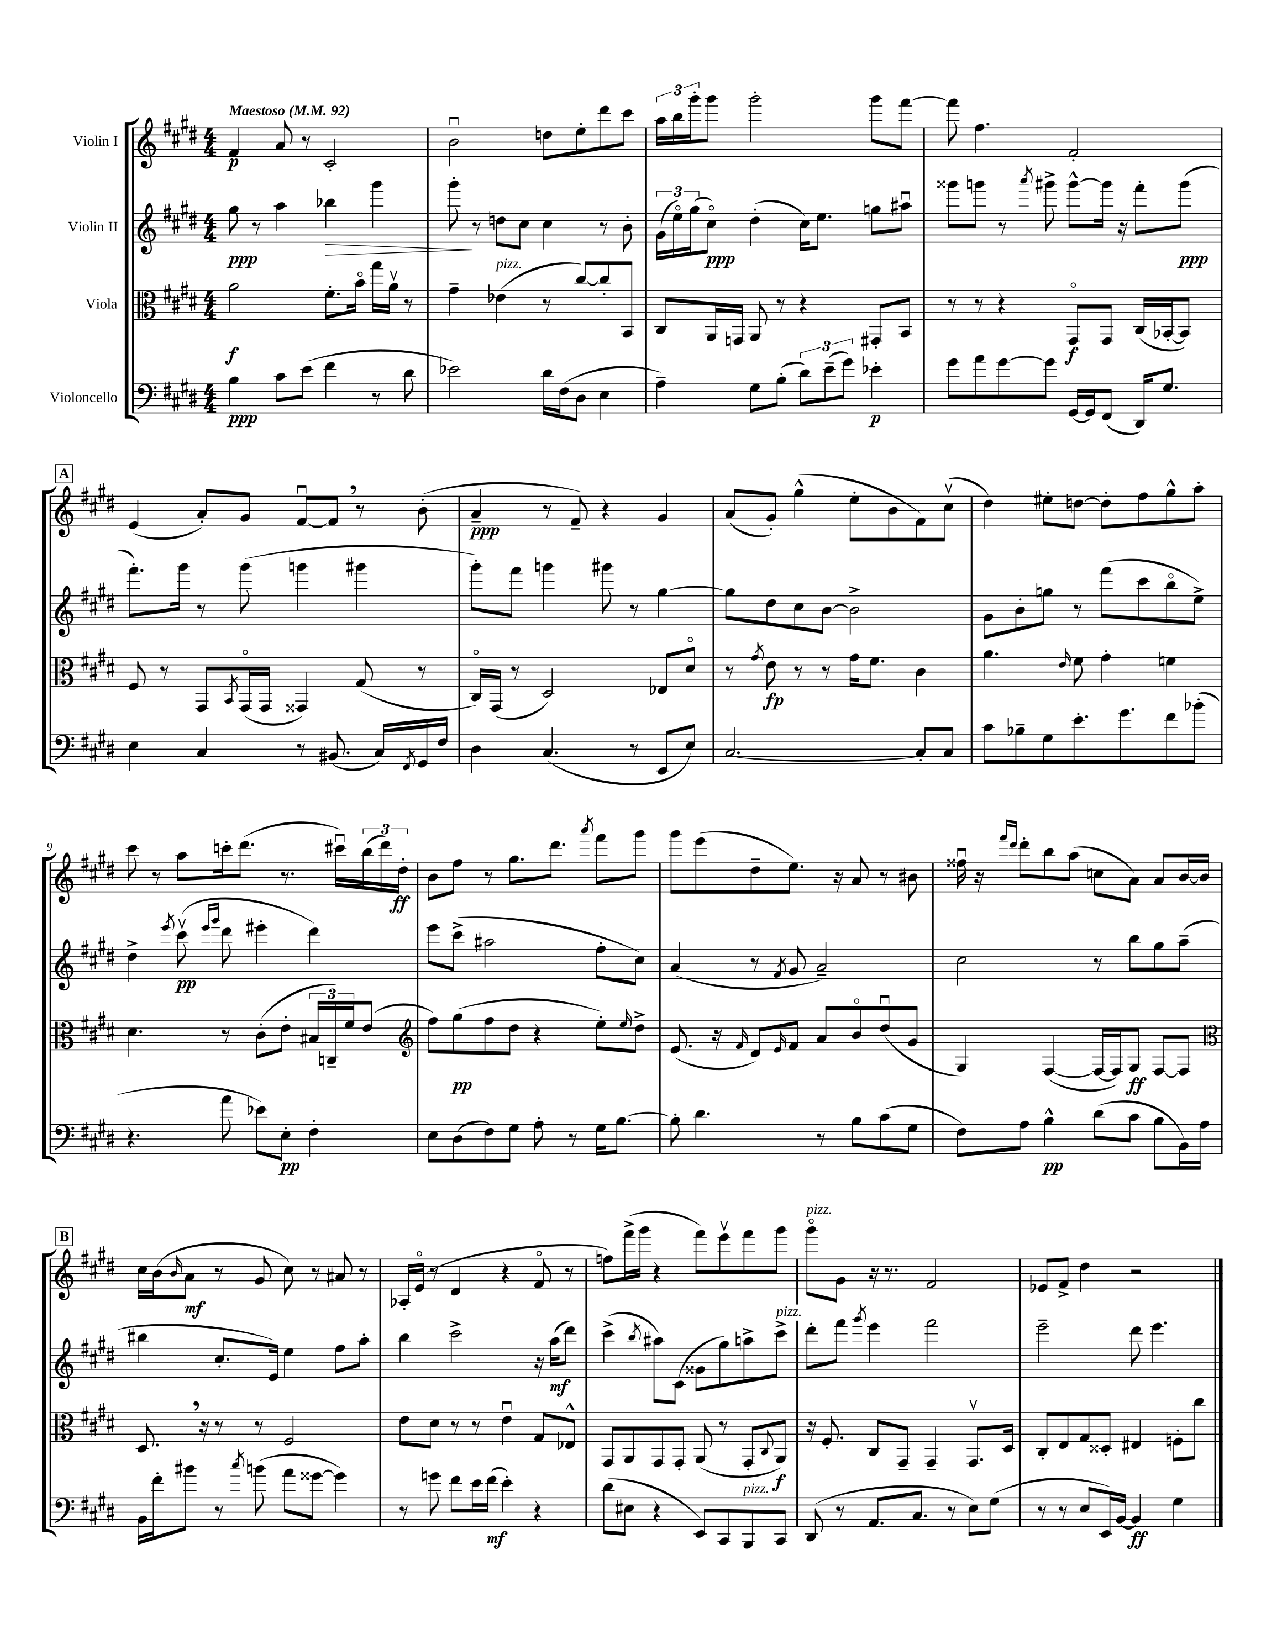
<<
\new StaffGroup <<
\new Staff = "s0" \with { instrumentName = "Violin I" } {
    \clef treble \key e \major \numericTimeSignature \time 4/4 \tempo "Maestoso" 4 = 92
    fis'4\p a'8 r8 cis'2-. |
    b'2\downbow d''8 e''8-. dis'''8 cis'''8 |
    \tuplet 3/2 { a''16 b''16 gis'''16-. } gis'''8 gis'''2-. gis'''8 fis'''8~ |
    fis'''8 fis''4. fis'2-. |
    \mark \markup { \box "A" } e'4( a'8-.) gis'8 fis'8~\downbow fis'8 \breathe r8 b'8-.( |
    a'4--\ppp r8 fis'8--) r4 gis'4 |
    a'8( gis'8-.) gis''4-^( e''8-. b'8 fis'8) cis''8\upbow( |
    dis''4) eis''8-. d''8~ d''8-. fis''8 gis''8-^ a''8-. |
    cis'''8 r8 a''8 c'''16-. dis'''8.( r8. cis'''16\downbow) \tuplet 3/2 { b''16( dis'''16) dis''16-.\ff } |
    b'8 fis''8 r8 gis''8. dis'''8. \acciaccatura { a'''8 } fis'''8 gis'''8 |
    gis'''8 e'''8( dis''8-- e''8.) r16 a'8 r8 bis'8 |
    fisis''16\downbow r16 \grace { fis'''16 dis'''16 } dis'''8-. b''8 a''8( c''8 a'8) a'8 b'16~ b'16 |
    \mark \markup { \box "B" } cis''16 b'16( \grace { b'16 } a'8\mf r8 gis'8 cis''8) r8 ais'8 r8 |
    aes16-. e'16\flageolet( r8 dis'4 r4 fis'8\flageolet r8 |
    f''8) fis'''16->( gis'''16 r4 fis'''8) e'''8\upbow fis'''8 gis'''8 |
    gis'''8\flageolet^\markup { \italic "pizz." } gis'8 r16 r8. fis'2 |
    ees'8 fis'8-> dis''4 r2 \bar "|." |
}
\new Staff = "s1" \with { instrumentName = "Violin II" } {
    \clef treble \key e \major \numericTimeSignature \time 4/4
    gis''8\ppp r8 a''4 bes''4\> gis'''4 |
    gis'''8-.\! r8 d''8 cis''8 cis''4 r8 b'8-. |
    \tuplet 3/2 { gis'16( e''16\flageolet) gis''16( } cis''8\flageolet\ppp) dis''4-.( cis''16) e''8. g''8 ais''8\downbow |
    gisis'''8 g'''8 r8 \acciaccatura { a'''8 } gis'''8-> gis'''8~-^ gis'''16 r16 fis'''8-. gis'''8\ppp( |
    \mark \markup { \box "A" } fis'''8.-.) gis'''16 r8 gis'''8( g'''4 gis'''4 |
    gis'''8-.) fis'''8 g'''4 gis'''8 r8 gis''4~ |
    gis''8 dis''8 cis''8 b'8~ b'2-> |
    gis'8 b'8-. g''8 r8 fis'''8( cis'''8 b''8\flageolet e''8->) |
    dis''4-> \acciaccatura { e'''8 } cis'''8\upbow\pp( \grace { e'''16 gis'''16 } dis'''8 eis'''4-. dis'''4) |
    e'''8 cis'''8->( ais''2 fis''8-. cis''8) |
    a'4( r8 \acciaccatura { fis'8 } gis'8 a'2--) |
    cis''2 r8 b''8 gis''8 a''8--( |
    \mark \markup { \box "B" } bis''4 cis''8.-. e'16) e''4 fis''8 a''8-. |
    b''4 cis'''2-> r16 a''16\mf( dis'''8) |
    cis'''4->( \acciaccatura { b''8 } ais''8) cis'8( gisis'8 gis''8) a''8-> cis'''8->^\markup { \italic "pizz." } |
    dis'''8-. fis'''8 \acciaccatura { gis'''8 } e'''4 fis'''2 |
    e'''2-- dis'''8 e'''4. \bar "|." |
}
\new Staff = "s2" \with { instrumentName = "Viola" } {
    \clef alto \key e \major \numericTimeSignature \time 4/4
    a'2\f fis'8.-. b'16\flageolet gis''16 a'16\upbow r8 |
    gis'4-- ees'4^\markup { \italic "pizz." }( r8 cis''8~) cis''8-. b,8 |
    cis8 a,16 g,16 a,8 r8 r4 gis,8-. b,8 |
    r8 r8 r4 gis,8\flageolet\f gis,8 cis16( bes,16~-. bes,8) |
    \mark \markup { \box "A" } fis8 r8 gis,8 \acciaccatura { b,8 } gis,16\flageolet( gis,16 gisis,4) gis8( r8 |
    cis16\flageolet) gis,16( r8 dis2) ees8 dis'8\flageolet |
    r8 \acciaccatura { gis'8 } e'8\fp r8 r8 gis'16 fis'8. cis'4 |
    a'4. \grace { e'16 } fis'8 gis'4-. f'4 |
    dis'4. r8 cis'8-.( e'8-. \tuplet 3/2 { bis16 c16--) fis'16 } e'8( |
    \clef treble fis''8) gis''8\pp( fis''8 dis''8 r4 e''8-.) \grace { e''16 } dis''8-> |
    e'8.( r16 \grace { fis'16 } dis'8) \grace { e'16 } fis'8 a'8 b'8\flageolet dis''8\downbow( gis'8 |
    gis4) fis4~( fis16~ fis16) gis8\ff fis8~ fis8 |
    \mark \markup { \box "B" } \clef alto dis8. \breathe r16 r8 r8 fis2 |
    e'8 dis'8 r8 r8 e'4\downbow gis8 ees8-^ |
    gis,8 a,8 gis,8 gis,8-. a,8( r8 gis,8-. \appoggiatura { cis8 } a,8\f) |
    r16 fis8.-. cis8 gis,8-- gis,4-- gis,8.\upbow dis16 |
    cis8-. e8 gis8 disis8-. eis4 f8-. cis''8 \bar "|." |
}
\new Staff = "s3" \with { instrumentName = "Violoncello" } {
    \clef bass \key e \major \numericTimeSignature \time 4/4
    b4\ppp cis'8 e'8( fis'4 r8 dis'8 |
    ees'2) dis'16 fis16( dis8 e4 |
    a4--) gis8 b8-.( \tuplet 3/2 { dis'8) e'8--( gis'8) } ees'4-.\p |
    gis'8 a'8 gis'8~ gis'8 gis,16~ gis,16 fis,8( dis,16) gis8. |
    \mark \markup { \box "A" } e4 cis4 r8 bis,8.( cis16) \acciaccatura { fis,8 } gis,16 fis16 |
    dis4 cis4.( r8 e,8 e8) |
    cis2.~ cis8-. cis8 |
    cis'8 bes8-- gis8 e'8.-. gis'8. fis'8 bes'8-.( |
    r4. a'8 ees'8) e8-.\pp fis4-. |
    e8 dis8( fis8) gis8 a8-. r8 gis16 b8.~ |
    b8-. dis'4. r8 b8 cis'8( gis8 |
    fis8) a8 b4-^\pp dis'8( cis'8 b8 b,16) a16 |
    \mark \markup { \box "B" } b,16 fis'16-. bis'8 r8 \acciaccatura { cis''8 } b'8( a'8 gisis'8~ gisis'4) |
    r8 g'8 fis'8 e'16 fis'16\mf( e'4-.) r4 |
    dis'8( eis8 r4 e,8) cis,8 b,,8^\markup { \italic "pizz." } cis,8 |
    dis,8( r8 a,8. cis8. r8 e8) gis8( |
    r8 r8 e8 e,16) b,16~ b,4\ff gis4 \bar "|." |
}
>>
>>
